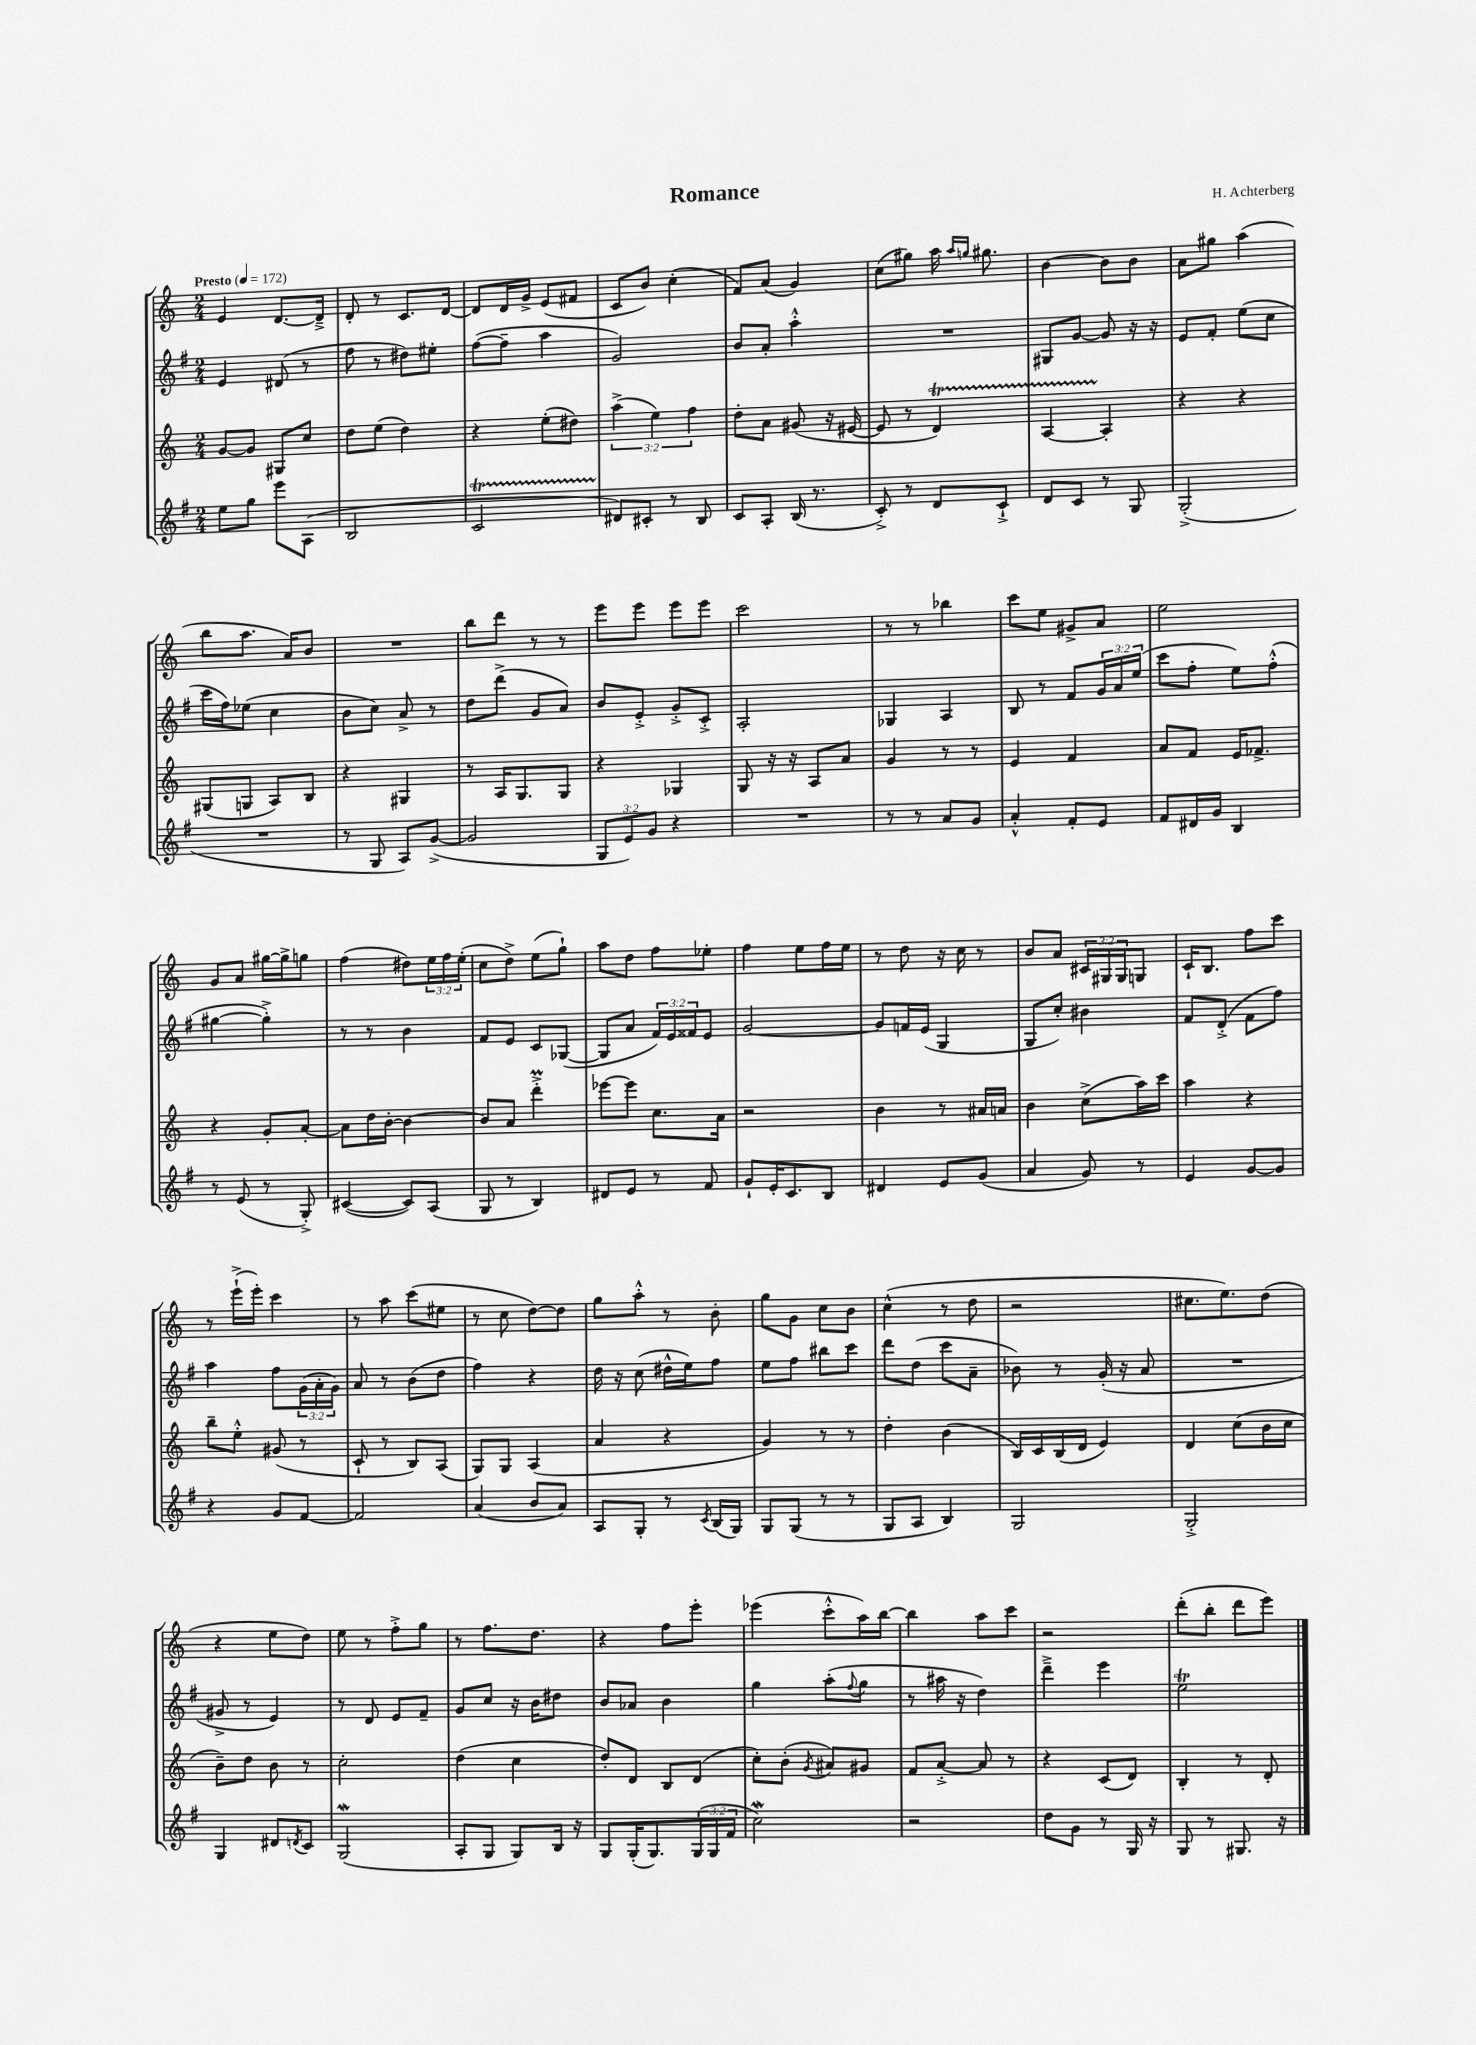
\header { title = "Romance" composer = "H. Achterberg" }
<<
\new StaffGroup <<
\new Staff = "s0" {
    \clef treble \key c \major \numericTimeSignature \time 2/4 \override Staff.TupletNumber.text = #tuplet-number::calc-fraction-text \tempo "Presto" 4 = 172
    e'4 d'8.~ d'16---> |
    d'8-. r8 c'8. d'16~ |
    d'8 d'16 g'16-> e'8( fis'8 |
    c'8 b'8) c''4-.( |
    f'8) a'8( g'4) |
    c''8( gis''8) a''16 \grace { a''16 g''16 } gis''8. |
    b'4~ b'8 b'8 |
    a'8 gis''8 a''4( |
    b''8 a''8. a'16) b'8 |
    R2 |
    b''8 d'''8 r8 r8 |
    e'''8 e'''8 e'''8 e'''8 |
    c'''2 |
    r8 r8 bes''4 |
    c'''8 e''8 gis'8-> a'8 |
    e''2 |
    g'8 a'8 gis''16~ gis''16-> g''8 |
    f''4( dis''8) \tuplet 3/2 { e''16 f''16 e''16-.( } |
    c''8 d''8->) e''8( g''8-!) |
    a''8 d''8 f''8 ees''8-. |
    f''4 e''8 f''16 e''16 |
    r8 d''8 r16 c''16 r8 |
    b'8 a'8 \tuplet 3/2 { cis'16 gis16 gis16 } g8 |
    c'16-! b8. f''8 c'''8 |
    r8 e'''16-!->( e'''16-.) c'''4 |
    r8 a''8 c'''8( eis''8 |
    r8 c''8 d''8~) d''8 |
    g''8 a''8-.-^ r8 b'8-. |
    g''8 g'8 c''8 b'8 |
    c''4-^( r8 d''8 |
    r2 |
    cis''8. e''8.) d''8( |
    r4 e''8 d''8) |
    e''8 r8 f''8-.-> g''8 |
    r8 f''8. d''8. |
    r4 f''8 e'''8-. |
    ees'''4( c'''8-.-^ a''16) b''16~ |
    b''4 a''8 c'''8 |
    r2 |
    d'''8-.( b''8-. d'''8 e'''8) \bar "|." |
}
\new Staff = "s1" {
    \clef treble \key g \major \numericTimeSignature \time 2/4 \override Staff.TupletNumber.text = #tuplet-number::calc-fraction-text
    e'4 dis'8( r8 |
    fis''8 r8 dis''8) eis''8-. |
    fis''8~( fis''8-- a''4 |
    g'2) |
    b'8 a'8-. a''4-.-^ |
    R2 |
    gis8 g'8~ g'8 r16 r16 |
    e'8 fis'8-. e''8( c''8 |
    c'''16 fis''16) ees''8( c''4 |
    b'8 c''8) a'8-> r8 |
    d''8 d'''8->( g'8 a'8) |
    b'8 e'8-.-> g'8-.-> c'8-.-> |
    a2-. |
    ges4 a4 |
    b8 r8 fis'8 \tuplet 3/2 { g'16 a'16 e''16( } |
    c'''8 fis''8-. e''8) fis''8-.-^( |
    gis''4~ gis''4-.->) |
    r8 r8 b'4 |
    fis'8 e'8 c'8 ges8~( |
    ges8 a'8 \tuplet 3/2 { fis'16) e'16 fisis'16 } e'8 |
    g'2~ |
    g'8 f'16 e'16( g4 |
    g8 c''8-.) bis'4 |
    fis'8 d'8-.->( fis'8 fis''8) |
    a''4 fis''8 \tuplet 3/2 { g'16( a'16-. g'16) } |
    a'8 r8 b'8( d''8 |
    fis''4) r4 |
    d''16 r16 c''8( dis''16-^ e''16) fis''8 |
    e''8 fis''8 bis''8 c'''8 |
    d'''8 d''8( c'''8 a'8-- |
    bes'8) r8 g'16-.( r16 a'8 |
    R2 |
    gis'8-> r8 e'4) |
    r8 d'8 e'8 fis'8-- |
    g'8 c''8 r16 b'16 dis''8 |
    b'8 aes'8 b'4 |
    g''4 a''8-.( \appoggiatura { fis''8 } g''8 |
    r8 ais''16 r16 d''4) |
    d'''4---> e'''4 |
    e''2\trill \bar "|." |
}
\new Staff = "s2" {
    \clef treble \key c \major \numericTimeSignature \time 2/4 \override Staff.TupletNumber.text = #tuplet-number::calc-fraction-text
    g'8~ g'8 gis8 c''8 |
    d''8 e''8( d''4) |
    r4 e''8-.( dis''8) |
    \tuplet 3/2 { a''4->( e''4) f''4 } |
    d''8-. a'8 gis'8( r16 eis'16~ |
    eis'8 r8 d'4\startTrillSpan) |
    a4~ a4-.\stopTrillSpan |
    r4 r4 |
    gis8( g8 a8) b8 |
    r4 gis4 |
    r8 a16 g8. g8 |
    r4 ges4 |
    g8 r16 r16 a8 a'8 |
    g'4 r8 r8 |
    e'4 f'4 |
    a'8 f'8 e'16 fes'8.-> |
    r4 g'8-. a'8~-. |
    a'8 d''16 b'16~-. b'4~ |
    b'8 a'8 d'''4-.->\prall |
    ees'''8~ ees'''8 c''8. a'16 |
    r2 |
    b'4 r8 ais'16 a'16 |
    b'4 c''8->( a''16) c'''16 |
    a''4 r4 |
    b''8-- e''8-.-^ gis'8( r8 |
    c'8-! r8 b8) a8( |
    g8) g8 a4( |
    a'4 r4 |
    g'4) r8 r8 |
    d''4-. b'4( |
    b16) c'16 b16( d'16 e'4) |
    d'4 c''8( b'16 c''16 |
    b'8--) d''8 b'8 r8 |
    c''2-. |
    d''4( c''4 |
    d''8-.) d'8 b8 d'8( |
    c''8-.) b'8-.( \acciaccatura { g'8 } ais'8) gis'8 |
    f'8 a'8~-.-> a'8 r8 |
    r4 c'8( d'8) |
    b4-. r8 d'8-. \bar "|." |
}
\new Staff = "s3" {
    \clef treble \key g \major \numericTimeSignature \time 2/4 \override Staff.TupletNumber.text = #tuplet-number::calc-fraction-text
    e''8 g''8 e'''8 a8( |
    b2 |
    c'2\startTrillSpan |
    dis'8\stopTrillSpan) cis'8-. r8 b8 |
    c'8 a8-. b16( r8. |
    c'8-.->) r8 d'8 c'8-!-> |
    d'8 c'8 r8 g8 |
    g2-.->( |
    R2 |
    r8 g8 a8) g'8~->( |
    g'2 |
    \tuplet 3/2 { g8 e'8) g'8 } r4 |
    R2 |
    r8 r8 a'8 g'8 |
    a'4-.-^ fis'8-. e'8 |
    fis'8 dis'16 g'16 b4 |
    r8 e'8( r8 g8-.->) |
    cis'4~( cis'8) a8( |
    g8 r8 b4) |
    dis'8 e'8 r8 fis'8 |
    g'8-! e'16-. c'8. b8 |
    dis'4 e'8 g'8( |
    a'4 g'8) r8 |
    e'4 g'8~ g'8 |
    r4 g'8 fis'8~ |
    fis'2 |
    a'4( b'8 a'8) |
    a8 g8-. r8 \acciaccatura { c'8 } b16( g16) |
    g8 g8( r8 r8 |
    g8 a8 b4) |
    g2 |
    g2-.-> |
    g4 dis'8 \acciaccatura { d'8 } c'8 |
    g2\mordent( |
    a8-. g8 g8) b16 r16 |
    g8 g16-.( g8.) \tuplet 3/2 { g16( g16 fis'16 } |
    c''2\mordent) |
    r2 |
    d''8 g'8 r8 g16 r16 |
    g8 r8 gis8. r16 \bar "|." |
}
>>
>>
\layout { \context { \Score \remove "Bar_number_engraver" } }
